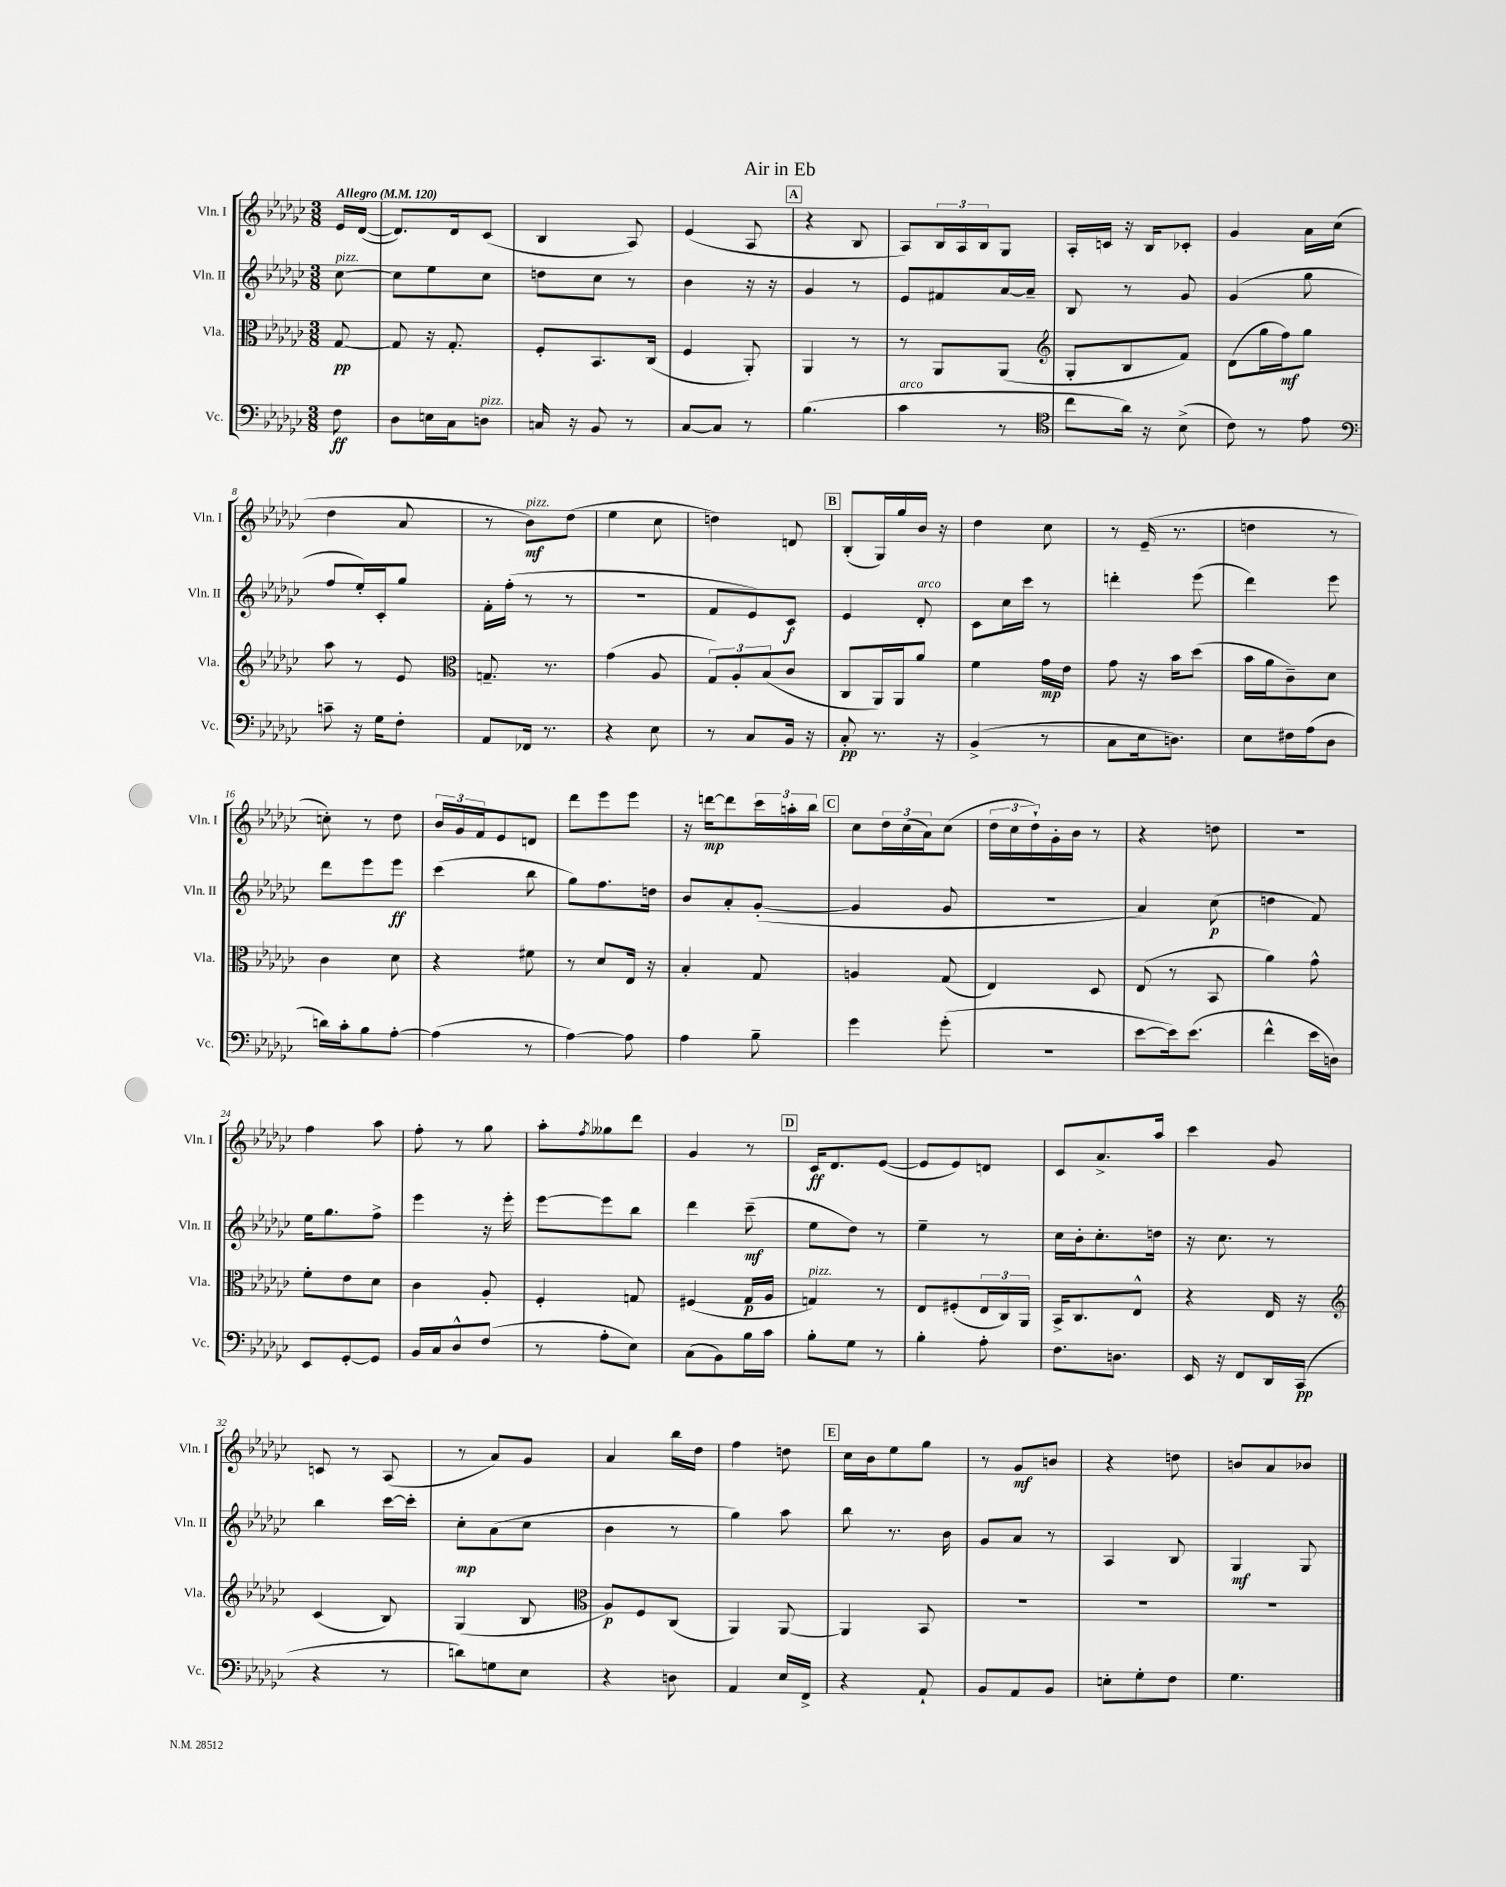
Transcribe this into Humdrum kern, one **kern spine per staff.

**kern	**dynam	**kern	**dynam	**kern	**dynam	**kern	**dynam
*part4	*part4	*part3	*part3	*part2	*part2	*part1	*part1
*staff4	*staff4	*staff3	*staff3	*staff2	*staff2	*staff1	*staff1
*I"Vc.	*	*I"Vla.	*	*I"Vln. II	*	*I"Vln. I	*
*I'Vc.	*	*I'Vla.	*	*I'Vln. II	*	*I'Vln. I	*
*clefF4	*	*clefC3	*	*clefG2	*	*clefG2	*
*k[b-e-a-d-g-c-]	*	*k[b-e-a-d-g-c-]	*	*k[b-e-a-d-g-c-]	*	*k[b-e-a-d-g-c-]	*
*M3/8	*	*M3/8	*	*M3/8	*	*M3/8	*
*MM120	*	*MM120	*	*MM120	*	*MM120	*
=	=	=	=	=	=	=	=
!	!	!	!	!	!	!LO:TX:a:B:t=Allegro	!
!	!	!	!	!LO:TX:a:i:t=pizz.	!	!	!
8F\	ff	[8G-/	pp	[8cc-\	.	16e-/LL	.
.	.	.	.	.	.	([16d-/JJ	.
=1	=1	=1	=1	=1	=1	=1	=1
8D-\L	.	8G-/]	.	8cc-\L]	.	8.d-/L])	.
16En\L	.	16r	.	8ee-\	.	.	.
16C-\J	.	8.G-'/	.	.	.	16d-/k	.
!LO:TX:a:i:t=pizz.	!	!	!	!	!	!	!
8Dn\J	.	.	.	8cc-\J	.	(8c-/J	.
=2	=2	=2	=2	=2	=2	=2	=2
16Cn/	.	8F'/L	.	8ddn\L	.	4B-/	.
16r	.	.	.	.	.	.	.
8BB-/	.	8.BB-/	.	8cc-\J	.	.	.
8r	.	.	.	8r	.	8A-/)	.
.	.	(16C-/Jk	.	.	.	.	.
=3	=3	=3	=3	=3	=3	=3	=3
[8C-/L	.	4F/	.	4b-\	.	(4e-/	.
8C-/J]	.	.	.	.	.	.	.
8r	.	8AA-'/)	.	16r	.	8A-/	.
.	.	.	.	16r	.	.	.
!!LO:REH:place=s1:t=A
=4	=4	=4	=4	=4	=4	=4	=4
(4.B-\	.	4AA-/	.	4g-/	.	4r	.
.	.	8r	.	8r	.	8B-/	.
=5	=5	=5	=5	=5	=5	=5	=5
!LO:TX:a:i:t=arco	!	!	!	!	!	!	!
4c-\	.	8r	.	8e-/L	.	8A-/L)	.
.	.	8AA-/L	.	8f#X/	.	24B-/L	.
.	.	.	.	.	.	24A-/	.
.	.	.	.	.	.	24B-/J	.
8r	.	(8AA-/J	.	[16a-/L	.	8G-/J	.
.	.	.	.	16a-~/JJ]	.	.	.
=6	=6	=6	=6	=6	=6	=6	=6
*clefC4	*	*clefG2	*	*	*	*	*
8cc-\L	.	8G-'/L	.	8B-/	.	16A-'/LL	.
.	.	.	.	.	.	16cn/JJ	.
16a-\Jk)	.	8B-/	.	8r	.	16r	.
16r	.	.	.	.	.	16B-/KL	.
(8B-^\	.	8f/J)	.	8g-/	.	8c-X'/J	.
=7	=7	=7	=7	=7	=7	=7	=7
8c-\)	.	(8d-\L	.	(4g-/	.	4g-/	.
8r	.	16gg-\L	.	.	.	.	.
.	.	16ff\J)	mf	.	.	.	.
8e-\	.	8gg-\J	.	8gg-\	.	16a-\LL	.
.	.	.	.	.	.	(16cc-\JJ	.
!!LO:LB:g=z
=8	=8	=8	=8	=8	=8	=8	=8
*clefF4	*	*	*	*	*	*	*
8cn~\	.	8aa-\	.	8ff/L	.	4dd-\	.
16r	.	8r	.	16ee-'/L)	.	.	.
16G-\KL	.	.	.	16c-'/J	.	.	.
8F'\J	.	8e-/	.	8gg-/J	.	8a-/	.
=9	=9	=9	=9	=9	=9	=9	=9
*	*	*clefC3	*	*	*	*	*
8AA-/L	.	8.Gn~/	.	16f'\LL	.	8r	.
.	.	.	.	(16ff'\JJ	.	.	.
!	!	!	!	!	!	!LO:TX:a:i:t=pizz.	!
16FF-X/Jk	.	.	.	8r	.	8b-\L)	mf
8.r	.	8.r	.	.	.	.	.
.	.	.	.	8r	.	(8dd-\J	.
=10	=10	=10	=10	=10	=10	=10	=10
4r	.	(4g-\	.	4.r	.	4ee-\	.
8E-\	.	8A-/	.	.	.	8cc-\	.
=11	=11	=11	=11	=11	=11	=11	=11
8r	.	12G-/L)	.	8f/L	.	4ddn\)	.
.	.	12A-'/	.	.	.	.	.
8C-/L	.	.	.	8e-/)	.	.	.
.	.	(12B-/	.	.	.	.	.
16BB-/Jk	.	8c-/J	.	8c-/J	f	8dn/	.
16r	.	.	.	.	.	.	.
!!LO:REH:place=s1:t=B
=12	=12	=12	=12	=12	=12	=12	=12
8C-'/	pp	8C-/L	.	4e-/	.	(8B-'/L	.
8.r	.	16AA-/L)	.	.	.	16G-/L)	.
.	.	16AA-/J	.	.	.	16gg-/	.
!	!	!	!	!LO:TX:a:i:t=arco	!	!	!
.	.	8a-/J	.	8d-'/	.	16b-/JJ	.
16r	.	.	.	.	.	16r	.
=13	=13	=13	=13	=13	=13	=13	=13
(4BB-^/	.	4f\	.	8c-\L	.	4dd-\	.
.	.	.	.	16cc-\L	.	.	.
.	.	.	.	16ccc-\JJ	.	.	.
8r	.	16g-\LL	mp	8r	.	8cc-\	.
.	.	16e-\JJ	.	.	.	.	.
=14	=14	=14	=14	=14	=14	=14	=14
8C-\L	.	8g-\	.	4dddn'\	.	8r	.
16E-\k	.	16r	.	.	.	(16e-~/	.
8.Dn\J)	.	16b-\KL	.	.	.	8.r	.
.	.	(8dd-\J	.	(8eee-\	.	.	.
=15	=15	=15	=15	=15	=15	=15	=15
8E-\L	.	16b-\LL	.	4ddd-\)	.	4ddn\	.
.	.	16a-\J	.	.	.	.	.
16F#X\L	.	8c-~\)	.	.	.	.	.
(16A-\J	.	.	.	.	.	.	.
8D-\J	.	8d-\J	.	8eee-\	.	8r	.
!!LO:LB:g=z
=16	=16	=16	=16	=16	=16	=16	=16
16dn\LL)	.	4c-\	.	8ddd-\L	.	8ccn'\)	.
16c-'\J	.	.	.	.	.	.	.
8B-\	.	.	.	8eee-\	.	8r	.
[8A-'\J	.	8d-\	.	8eee-\J	ff	8dd-\	.
=17	=17	=17	=17	=17	=17	=17	=17
(4A-\]	.	4r	.	(4ccc-\	.	24b-/LL	.
.	.	.	.	.	.	24g-/	.
.	.	.	.	.	.	24f/J	.
.	.	.	.	.	.	8e-/	.
8r	.	8f#X\	.	8bb-\	.	8dn/J	.
=18	=18	=18	=18	=18	=18	=18	=18
[4A-\)	.	8r	.	8gg-\L)	.	8ddd-\L	.
.	.	8d-/L	.	8.ff\	.	8eee-\	.
8A-\]	.	16E-/Jk	.	.	.	8eee-\J	.
.	.	16r	.	16ddn\Jk	.	.	.
=19	=19	=19	=19	=19	=19	=19	=19
4A-\	.	4B-'/	.	8b-/L	.	16r	.
.	.	.	.	.	.	[16dddn\KL	mp
.	.	.	.	8a-'/	.	8ddd\]	.
8B-~\	.	8G-/	.	([8g-'/J	.	24ccc-\L	.
.	.	.	.	.	.	24aan'\	.
.	.	.	.	.	.	24bb-\JJ	.
!!LO:REH:place=s1:t=C
=20	=20	=20	=20	=20	=20	=20	=20
4g-\	.	4An/	.	4g-/]	.	8cc-\L	.
.	.	.	.	.	.	24dd-\L	.
.	.	.	.	.	.	(24cc-\	.
.	.	.	.	.	.	24a-\J)	.
(8g-'\	.	(8G-/	.	8g-/	.	(8cc-\J	.
=21	=21	=21	=21	=21	=21	=21	=21
4.r	.	4E-/)	.	4.r	.	24dd-\LL	.
.	.	.	.	.	.	24cc-\	.
.	.	.	.	.	.	24dd-`\)	.
.	.	.	.	.	.	16g-'\	.
.	.	.	.	.	.	16b-\JJ	.
.	.	8D-/	.	.	.	8r	.
=22	=22	=22	=22	=22	=22	=22	=22
[8e-\L	.	(8E-/	.	4a-/)	.	4r	.
16e-\k])	.	8r	.	.	.	.	.
(8.e-\J	.	.	.	.	.	.	.
.	.	8BB-/	.	(8cc-\	p	8ddn\	.
=23	=23	=23	=23	=23	=23	=23	=23
4f^^\	.	4a-\)	.	4ddn\	.	4.r	.
16e-\LL	.	8g-^^\	.	8f/)	.	.	.
16Dn\JJ)	.	.	.	.	.	.	.
!!LO:LB:g=z
=24	=24	=24	=24	=24	=24	=24	=24
8EE-/L	.	8f'\L	.	16ee-\KL	.	4ff\	.
.	.	.	.	8.gg-\	.	.	.
[8GG-'/	.	8e-\	.	.	.	.	.
8GG-/J]	.	8d-\J	.	8ff^\J	.	8aa-\	.
=25	=25	=25	=25	=25	=25	=25	=25
16BB-/LL	.	4c-\	.	4eee-\	.	8ff'\	.
16C-/J	.	.	.	.	.	.	.
8D-^^/	.	.	.	.	.	8r	.
(8F/J	.	8A-'/	.	16r	.	8gg-\	.
.	.	.	.	16eee-'\	.	.	.
=26	=26	=26	=26	=26	=26	=26	=26
8r	.	4F'/	.	[8eee-\L	.	8aa-'\L	.
.	.	.	.	.	.	8qff/	.
8A-'\L	.	.	.	8eee-\]	.	8gg--X\	.
8E-\J)	.	8Gn/	.	8bb-\J	.	8ddd-\J	.
=27	=27	=27	=27	=27	=27	=27	=27
(8C-\L	.	(4F#X/	.	4ddd-\	.	4g-/	.
8BB-\)	.	.	.	.	.	.	.
16B-\L	.	16G-/LL	p	(8ccc-~\	mf	8r	.
16c-\JJ	.	16A-/JJ	.	.	.	.	.
!!LO:REH:place=s1:t=D
=28	=28	=28	=28	=28	=28	=28	=28
!	!	!LO:TX:a:i:t=pizz.	!	!	!	!	!
8B-'\L	.	4Gn/)	.	8ee-\L	.	16c-/KL	ff
.	.	.	.	.	.	8.d-/	.
8G-\J	.	.	.	8dd-\J)	.	.	.
8r	.	8r	.	8r	.	([8e-/J	.
=29	=29	=29	=29	=29	=29	=29	=29
4B-'\	.	8E-/L	.	4ee-~\	.	8e-/L]	.
.	.	(8F#X'/	.	.	.	8e-/)	.
8A-'\	.	24E-/L	.	8r	.	8dn/J	.
.	.	24C-/)	.	.	.	.	.
.	.	24AA-/JJ	.	.	.	.	.
=30	=30	=30	=30	=30	=30	=30	=30
8.F\L	.	16BB-^/KL	.	16cc-\LL	.	8c-/L	.
.	.	8.C-/	.	16b-'\J	.	.	.
.	.	.	.	8.cc-'\	.	8.a-^/	.
8.Dn\J	.	.	.	.	.	.	.
.	.	8E-^^/J	.	.	.	.	.
.	.	.	.	16ddn\Jk	.	16aa-/Jk	.
=31	=31	=31	=31	=31	=31	=31	=31
16EE-/	.	4r	.	16r	.	4ccc-\	.
16r	.	.	.	8.cc-\	.	.	.
8FF/L	.	.	.	.	.	.	.
16DD-/L	.	16E-/	.	8r	.	8g-/	.
(16CC-/JJ	pp	16r	.	.	.	.	.
!!LO:LB:g=z
=32	=32	=32	=32	=32	=32	=32	=32
*	*	*clefG2	*	*	*	*	*
4r	.	(4c-/	.	4bb-\	.	8cn/	.
.	.	.	.	.	.	8r	.
8r	.	8B-/)	.	[16ccc-\LL	.	(8A-/	.
.	.	.	.	16ccc-'\JJ]	.	.	.
=33	=33	=33	=33	=33	=33	=33	=33
8dn\L)	.	(4G-/	.	8cc-'\L	mp	8r	.
8Gn\	.	.	.	(8a-\	.	8a-/L)	.
8E-\J	.	8B-/	.	8cc-\J	.	8g-/J	.
=34	=34	=34	=34	=34	=34	=34	=34
*	*	*clefC3	*	*	*	*	*
4r	.	8A-/L)	p	4b-\	.	4a-/	.
.	.	8F/	.	.	.	.	.
8Dn\	.	(8C-/J	.	8r	.	16bb-\LL	.
.	.	.	.	.	.	16dd-\JJ	.
=35	=35	=35	=35	=35	=35	=35	=35
4AA-/	.	4AA-/)	.	4gg-\)	.	4ff\	.
16E-/LL	.	[8AA-/	.	8aa-\	.	8ddn\	.
16FF^/JJ	.	.	.	.	.	.	.
!!LO:REH:place=s1:t=E
=36	=36	=36	=36	=36	=36	=36	=36
4r	.	4AA-/]	.	8bb-\	.	16cc-\LL	.
.	.	.	.	.	.	16b-\J	.
.	.	.	.	8.r	.	8ee-\	.
8AA-`/	.	8BB-/	.	.	.	8gg-\J	.
.	.	.	.	16b-\	.	.	.
=37	=37	=37	=37	=37	=37	=37	=37
8BB-/L	.	4.r	.	8g-/L	.	8r	.
8AA-/	.	.	.	8a-/J	.	8g-/L	mf
8BB-/J	.	.	.	8r	.	8bn/J	.
=38	=38	=38	=38	=38	=38	=38	=38
8En'\L	.	4.r	.	4A-/	.	4r	.
8G-'\	.	.	.	.	.	.	.
8F\J	.	.	.	8B-/	.	8ddn\	.
=39	=39	=39	=39	=39	=39	=39	=39
4.G-\	.	4.r	.	4G-/	mf	8bn/L	.
.	.	.	.	.	.	8a-/	.
.	.	.	.	8G-/	.	8b-X/J	.
==	==	==	==	==	==	==	==
*-	*-	*-	*-	*-	*-	*-	*-
